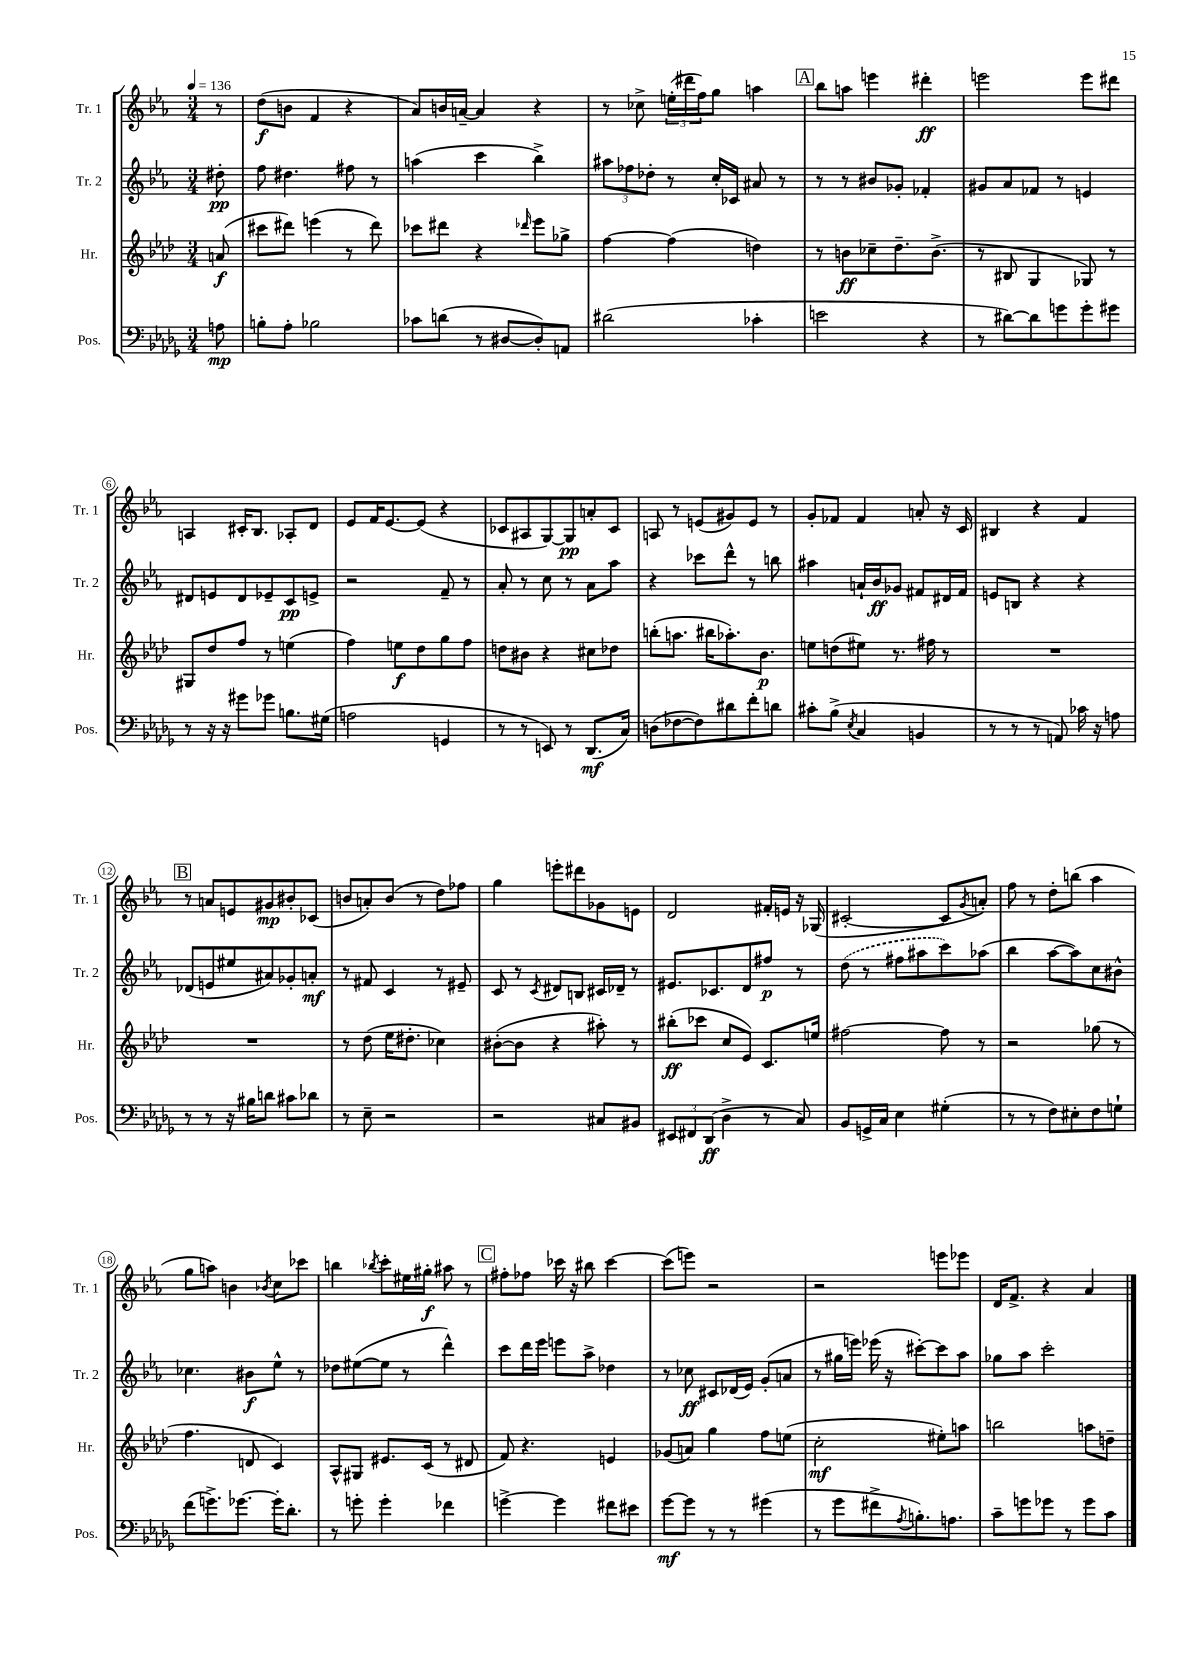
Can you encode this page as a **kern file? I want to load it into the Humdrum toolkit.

**kern	**dynam	**kern	**dynam	**kern	**dynam	**kern	**dynam
*part4	*part4	*part3	*part3	*part2	*part2	*part1	*part1
*staff4	*staff4	*staff3	*staff3	*staff2	*staff2	*staff1	*staff1
*I"Pos.	*	*I"Hr.	*	*I"Tr. 2	*	*I"Tr. 1	*
*I'Pos.	*	*I'Hr.	*	*I'Tr. 2	*	*I'Tr. 1	*
*clefF4	*	*clefG2	*	*clefG2	*	*clefG2	*
*k[b-e-a-d-g-]	*	*k[b-e-a-d-]	*	*k[b-e-a-]	*	*k[b-e-a-]	*
*M3/4	*	*M3/4	*	*M3/4	*	*M3/4	*
*MM136	*	*MM136	*	*MM136	*	*MM136	*
=	=	=	=	=	=	=	=
8An\	mp	(8an/	f	8dd#X'\	pp	8r	.
=1	=1	=1	=1	=1	=1	=1	=1
8Bn'\L	.	8ccc#X\L	.	8ff\	.	(8dd\L	f
8A-'\J	.	8ddd#X\J)	.	4.dd#X\	.	8bn\J	.
2B-X\	.	(4eeen\	.	.	.	4f/	.
.	.	8r	.	8ff#X\	.	4r	.
.	.	8ddd#\)	.	8r	.	.	.
=2	=2	=2	=2	=2	=2	=2	=2
8c-X\L	.	8ccc-X\L	.	(4aan\	.	8a-/L)	.
(8dn\J	.	8ddd#X\J	.	.	.	16bn/L	.
.	.	.	.	.	.	[16an~/JJ	.
8r	.	4r	.	4ccc\	.	4a/]	.
[8D#X/L	.	.	.	.	.	.	.
.	.	16qqddd-X/	.	.	.	.	.
8D#'/])	.	8eee-\L	.	4bb-^\)	.	4r	.
8AAn/J	.	8gg-X^\J	.	.	.	.	.
=3	=3	=3	=3	=3	=3	=3	=3
(2d#X\	.	[4ff\	.	12aa#X\L	.	8r	.
.	.	.	.	12ff-X\	.	.	.
.	.	.	.	.	.	8cc-X^\	.
.	.	.	.	12dd-X'\J	.	.	.
.	.	(4ff\]	.	8r	.	(24een'\LL	.
.	.	.	.	.	.	24ddd#X\	.
.	.	.	.	.	.	24ff\J)	.
.	.	.	.	16cc'/LL	.	8gg\J	.
.	.	.	.	16c-X/JJ	.	.	.
4c-X'\	.	4ddn\)	.	8a#X/	.	4aan\	.
.	.	.	.	8r	.	.	.
!!LO:REH:place=s1:t=A
=4	=4	=4	=4	=4	=4	=4	=4
2en\	.	8r	.	8r	.	8bb-\L	.
.	.	8bn\L	ff	8r	.	8aan\J	.
.	.	8cc-X~\	.	8b#X/L	.	4eeen\	.
.	.	8.dd-~\	.	8g-X'/J	.	.	.
4r	.	.	.	4f-X'/	.	4ddd#X'\	ff
.	.	(8.b^\J	.	.	.	.	.
=5	=5	=5	=5	=5	=5	=5	=5
8r	.	8r	.	8g#X/L	.	2eeen\	.
[8d#X\L)	.	8B#X/	.	8a-/	.	.	.
8d#\]	.	4G/	.	8f-X/J	.	.	.
8gn\	.	.	.	8r	.	.	.
8g'\	.	8G-X/)	.	4en/	.	8eee\L	.
8g#X\J	.	8r	.	.	.	8ddd#X\J	.
!!LO:LB:g=z
=6	=6	=6	=6	=6	=6	=6	=6
8r	.	8G#X/L	.	8d#X/L	.	4An/	.
16r	.	8dd-/	.	8en/	.	.	.
16r	.	.	.	.	.	.	.
8g#X\L	.	8ff/J	.	8d#/	.	16c#X'/KL	.
.	.	.	.	.	.	8.B-/J	.
8g-X\J	.	8r	.	8e-X~/	.	.	.
8.Bn\L	.	(4een\	.	8c/	pp	8A-X'/L	.
.	.	.	.	8en^/J	.	8d/J	.
(16G#X\Jk	.	.	.	.	.	.	.
=7	=7	=7	=7	=7	=7	=7	=7
2An\	.	4ff\)	.	2r	.	8e-/L	.
.	.	.	.	.	.	16f/K	.
.	.	.	.	.	.	[8.e-/	.
.	.	8een\L	f	.	.	.	.
.	.	8dd-\	.	.	.	(8e-/J]	.
4GGn/	.	8gg\	.	8f~/	.	4r	.
.	.	8ff\J	.	8r	.	.	.
=8	=8	=8	=8	=8	=8	=8	=8
8r	.	8ddn\L	.	8a-'/	.	8c-X/L	.
8r	.	8b#X\J	.	8r	.	8A#X/	.
8EEn/)	.	4r	.	8cc\	.	[8G/)	.
8r	.	.	.	8r	.	8G/]	pp
(8.DD-/L	mf	8cc#X\L	.	8a-\L	.	8an'/	.
.	.	8dd-X\J	.	8aa-\J	.	8c-/J	.
16C/Jk)	.	.	.	.	.	.	.
=9	=9	=9	=9	=9	=9	=9	=9
(8Dn\L	.	(8bbn'\L	.	4r	.	8An/	.
[8F-X\	.	8.aan\J	.	.	.	8r	.
8F-\])	.	.	.	8ccc-X\L	.	(8en/L	.
.	.	16bb#X\KL	.	.	.	.	.
8d#X\	.	8.aa-X'\)	.	8ddd^^\J	.	8g#X/)	.
8f'\	.	.	.	8r	.	8e/J	.
.	.	8.b-\J	p	.	.	.	.
8dn\J	.	.	.	8bbn\	.	8r	.
=10	=10	=10	=10	=10	=10	=10	=10
8c#X'\L	.	8een\L	.	4aa#X\	.	8g'/L	.
(8B-^\J	.	(8ddn\	.	.	.	8f-X/J	.
8qE-/	.	.	.	.	.	.	.
4C/	.	8ee#X\J)	.	16an`/LL	.	4f-/	.
.	.	.	.	16b-/J	ff	.	.
.	.	8.r	.	8g-X/J	.	.	.
4BBn/	.	.	.	8f#X/L	.	8an'/	.
.	.	16ff#X\	.	.	.	.	.
.	.	8r	.	16d#X/L	.	16r	.
.	.	.	.	16f#/JJ	.	16c/	.
=11	=11	=11	=11	=11	=11	=11	=11
8r	.	2.r	.	8en/L	.	4B#X/	.
8r	.	.	.	8Bn/J	.	.	.
8r	.	.	.	4r	.	4r	.
8AAn/)	.	.	.	.	.	.	.
16c-X\	.	.	.	4r	.	4f/	.
16r	.	.	.	.	.	.	.
8An\	.	.	.	.	.	.	.
!!LO:LB:g=z
!!LO:REH:place=s1:t=B
=12	=12	=12	=12	=12	=12	=12	=12
8r	.	2.r	.	(8d-X/L	.	8r	.
8r	.	.	.	8en/	.	8an/L	.
16r	.	.	.	8ee#X/	.	8en/	.
16B#X\KL	.	.	.	.	.	.	.
8dn\J	.	.	.	8a#X/)	.	8g#X/	mp
8c#X\L	.	.	.	8g-X'/	.	8b#X'/	.
8d-X\J	.	.	.	8an'/J	mf	(8c-X/J	.
=13	=13	=13	=13	=13	=13	=13	=13
8r	.	8r	.	8r	.	8bn/L	.
8E-~\	.	(8dd-\	.	8f#X/	.	8an'/)	.
2r	.	16ee-\KL	.	4c/	.	(8b/J	.
.	.	8.dd#X'\J	.	.	.	.	.
.	.	.	.	.	.	8r	.
.	.	4cc-X\)	.	8r	.	8dd\L)	.
.	.	.	.	8e#X~/	.	8ff-X\J	.
=14	=14	=14	=14	=14	=14	=14	=14
2r	.	([8b#X'\L	.	8c/	.	4gg\	.
.	.	8b#\J]	.	8r	.	.	.
.	.	.	.	8qc/	.	.	.
.	.	4r	.	8d#X/L	.	8eeen'\L	.
.	.	.	.	8Bn/J	.	8ddd#X\	.
8C#X/L	.	8aa#X'\)	.	16c#X/LL	.	8g-X\	.
.	.	.	.	16d-X~/JJ	.	.	.
8BB#X/J	.	8r	.	8r	.	8en\J	.
=15	=15	=15	=15	=15	=15	=15	=15
12EE#X/L	.	(8bb#X'\L	ff	8.e#X/L	.	2d/	.
12FF#X/	.	.	.	.	.	.	.
.	.	8ccc-X\J	.	.	.	.	.
(12DD-/J	ff	.	.	.	.	.	.
.	.	.	.	8.c-X/	.	.	.
4D-^\	.	8cc/L	.	.	.	.	.
.	.	8e-/J)	.	8d/	.	.	.
8r	.	8.c/L	.	8ff#X/J	p	16f#X'/LL	.
.	.	.	.	.	.	16en/JJ	.
8C/)	.	.	.	8r	.	16r	.
.	.	16een/Jk	.	.	.	(16G-X/	.
=16	=16	=16	=16	=16	=16	=16	=16
8BB-/L	.	[2ff#X\	.	(8dd\	.	[2c#X'/	.
16GGn^/L	.	.	.	8r	.	.	.
16C/JJ	.	.	.	.	.	.	.
4E-\	.	.	.	8ff#X\L	.	.	.
.	.	.	.	8aa#X\	.	.	.
(4G#X'\	.	8ff#\]	.	8ccc\)	.	8c#/L]	.
.	.	.	.	.	.	8qg/	.
.	.	8r	.	(8aa-X\J	.	8an'/J)	.
=17	=17	=17	=17	=17	=17	=17	=17
8r	.	2r	.	4bb-\	.	8ff\	.
8r	.	.	.	.	.	8r	.
8F\L)	.	.	.	[8aa-\L	.	8dd'\L	.
8E#X'\	.	.	.	8aa-\])	.	(8bbn\J	.
8F\	.	(8gg-X\	.	8cc\	.	4aa-\	.
8Gn`\J	.	8r	.	8b#X^^\J	.	.	.
!!LO:LB:g=z
=18	=18	=18	=18	=18	=18	=18	=18
(8f\L	.	4.ff\	.	4.cc-X\	.	8gg\L	.
8.gn^\)	.	.	.	.	.	8aan\J)	.
.	.	.	.	.	.	4bn\	.
[8.g-X\J	.	.	.	.	.	.	.
.	.	8dn/	.	8b#X\L	f	.	.
.	.	.	.	.	.	8qb-X/	.
16g-'\KL]	.	4c/)	.	8ee-^^\J	.	8cc\L	.
8.d-'\J	.	.	.	.	.	.	.
.	.	.	.	8r	.	8ccc-X\J	.
=19	=19	=19	=19	=19	=19	=19	=19
8r	.	8A-^^/L	.	8dd-X\L	.	4bbn\	.
8gn'\	.	8G#X/J	.	([8ee#X\	.	.	.
.	.	.	.	.	.	8qbb-X/	.
4g'\	.	8.e#X/L	.	8ee#\J]	.	8ccc'\L	.
.	.	.	.	8r	.	16ee#X\L	.
.	.	(16c/Jk	.	.	.	16gg#X'\JJ	f
4f-X\	.	8r	.	4ddd^^\)	.	8aa#X\	.
.	.	8d#X/	.	.	.	8r	.
!!LO:REH:place=s1:t=C
=20	=20	=20	=20	=20	=20	=20	=20
[4gn^\	.	8f/)	.	8ccc\L	.	8ff#X'\L	.
.	.	4.r	.	16ddd\L	.	8ff-X\J	.
.	.	.	.	16eee-\JJ	.	.	.
4g\]	.	.	.	8eeen\L	.	16ccc-X\	.
.	.	.	.	.	.	16r	.
.	.	.	.	8aa-^\J	.	8bb#X\	.
8f#X\L	.	4en/	.	4dd-X\	.	[4ccc-\	.
8e#X\J	.	.	.	.	.	.	.
=21	=21	=21	=21	=21	=21	=21	=21
[8g-\L	mf	(8g-X/L	.	8r	.	(8ccc-\L]	.
8g-\J]	.	8an/J)	.	8cc-X\	ff	8eeen\J)	.
8r	.	4gg\	.	8c#X/L	.	2r	.
8r	.	.	.	(16d-X/L	.	.	.
.	.	.	.	16e-/JJ)	.	.	.
(4g#X\	.	8ff\L	.	(8g'/L	.	.	.
.	.	(8een\J	.	8an/J	.	.	.
=22	=22	=22	=22	=22	=22	=22	=22
8r	.	2cc'\	mf	8r	.	2r	.
8g-\L	.	.	.	16gg#X\LL	.	.	.
.	.	.	.	16eeen\JJ)	.	.	.
8f#X^\	.	.	.	(16eee-X\	.	.	.
.	.	.	.	16r	.	.	.
8qA-/	.	.	.	.	.	.	.
8.Bn'\)	.	.	.	[8ccc#X'\L)	.	.	.
.	.	8ee#X'\L)	.	8ccc#\]	.	8eeen\L	.
8.An\J	.	.	.	.	.	.	.
.	.	8aan\J	.	8aa-\J	.	8eee-X\J	.
=23	=23	=23	=23	=23	=23	=23	=23
8c~\L	.	2bbn\	.	8gg-X\L	.	16d/KL	.
.	.	.	.	.	.	8.f^/J	.
8gn\	.	.	.	8aa-\J	.	.	.
8g-X\J	.	.	.	2ccc'\	.	4r	.
8r	.	.	.	.	.	.	.
8g-\L	.	8aan\L	.	.	.	4a-/	.
8c\J	.	8ddn~\J	.	.	.	.	.
==	==	==	==	==	==	==	==
*-	*-	*-	*-	*-	*-	*-	*-
